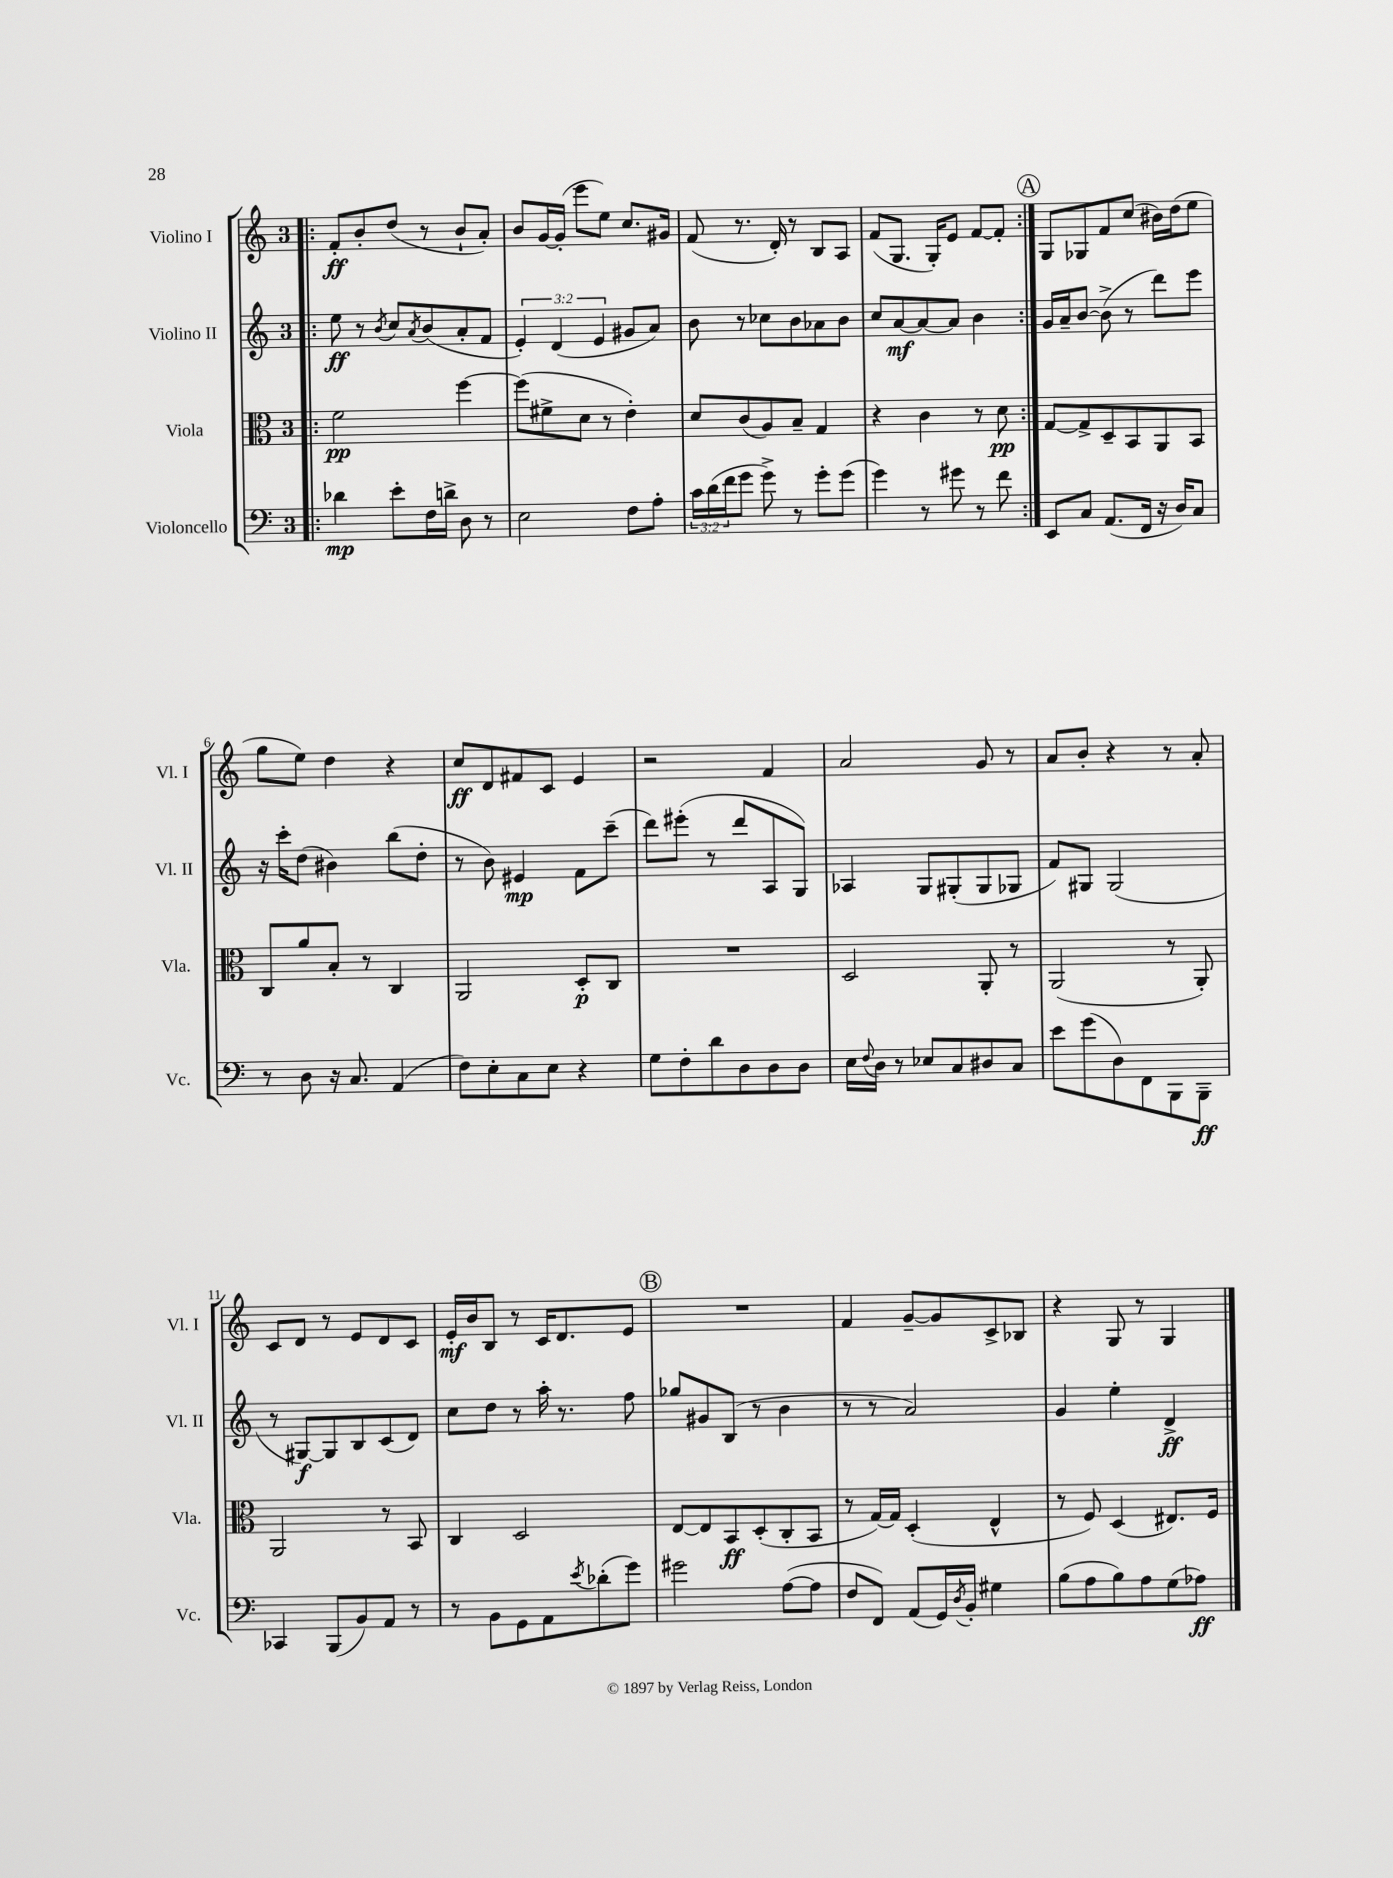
<<
\new StaffGroup <<
\new Staff = "s0" \with { instrumentName = "Violino I" shortInstrumentName = "Vl. I" } {
    \clef treble \key c \major \once \override Staff.TimeSignature.style = #'single-digit \time 3/4
    \repeat volta 2 { \bar ".|:" f'8-.\ff b'8-. d''8( r8 b'8-! a'8-.) |
    b'8 g'16~ g'16-.( e'''8 e''8) c''8. gis'16 |
    f'8( r8. d'16-.) r8 b8 a8 |
    f'8( g8. g16-.) e'8 f'8~ f'8-. | }
    \mark \markup { \circle "A" } g8 ges8 f'8 c''8( bis'16) d''16( e''8 |
    g''8 e''8) d''4 r4 |
    c''8\ff d'8 fis'8 c'8 e'4 |
    r2 f'4 |
    a'2 g'8 r8 |
    a'8 b'8-. r4 r8 a'8-. |
    c'8 d'8 r8 e'8 d'8 c'8 |
    e'16-.\mf b'16 b8 r8 c'16 d'8. e'8 |
    \mark \markup { \circle "B" } R2. |
    f'4 g'8~-- g'8 c'8-> bes8 |
    r4 g8 r8 g4 \bar "|." |
}
\new Staff = "s1" \with { instrumentName = "Violino II" shortInstrumentName = "Vl. II" } {
    \clef treble \key c \major \once \override Staff.TimeSignature.style = #'single-digit \time 3/4 \override Staff.TupletNumber.text = #tuplet-number::calc-fraction-text
    \repeat volta 2 { \bar ".|:" e''8\ff r8 \acciaccatura { b'8 } c''8 \acciaccatura { a'8 } b'8( a'8-. f'8 |
    \tuplet 3/2 { e'4-.) d'4( e'4 } gis'8 a'8) |
    b'8 r8 ces''8 b'8 aes'8 b'8 |
    c''8 a'8~\mf a'8~ a'8 b'4 | }
    \mark \markup { \circle "A" } g'16 a'16-- b'8~ b'8->( r8 d'''8) e'''8 |
    r16 c'''16-. d''8( bis'4) b''8( d''8-. |
    r8 b'8) eis'4\mp f'8 c'''8--( |
    d'''8) eis'''8-.( r8 d'''8 a8 g8) |
    aes4 g8 gis8-.( gis8 ges8 |
    f'8) gis8 gis2( |
    r8 gis8~\f) gis8 b8 c'8( d'8) |
    c''8 d''8 r8 a''16-. r8. f''8 |
    \mark \markup { \circle "B" } ges''8 gis'8 b8( r8 b'4 |
    r8 r8 a'2) |
    g'4 e''4-. d'4->\ff \bar "|." |
}
\new Staff = "s2" \with { instrumentName = "Viola" shortInstrumentName = "Vla." } {
    \clef alto \key c \major \once \override Staff.TimeSignature.style = #'single-digit \time 3/4
    \repeat volta 2 { \bar ".|:" f'2\pp f''4~ |
    f''8( fis'8-> d'8 r8 e'4-.) |
    d'8 c'8( a8) b8-- g4 |
    r4 c'4 r8 d'8\pp | }
    \mark \markup { \circle "A" } g8~ g8-> d8-- b,8 a,8 b,8 |
    c8 a'8 b8-. r8 c4 |
    a,2 d8-.\p c8 |
    R2. |
    d2 a,8-. r8 |
    a,2( r8 a,8-.) |
    a,2 r8 b,8 |
    c4 d2 |
    \mark \markup { \circle "B" } e8~ e8 b,8\ff d8-.( c8-. b,8 |
    r8 g16~) g16 d4-.( e4-^ |
    r8 f8) d4( eis8.) f16 \bar "|." |
}
\new Staff = "s3" \with { instrumentName = "Violoncello" shortInstrumentName = "Vc." } {
    \clef bass \key c \major \once \override Staff.TimeSignature.style = #'single-digit \time 3/4 \override Staff.TupletNumber.text = #tuplet-number::calc-fraction-text
    \repeat volta 2 { \bar ".|:" des'4\mp e'8-. f16 d'16-> d8 r8 |
    e2 f8 a8-. |
    \tuplet 3/2 { c'16 d'16( f'16 } g'8 g'8->) r8 g'8-. g'8( |
    g'4) r8 gis'8 r8 f'8 | }
    \mark \markup { \circle "A" } e,8 c8 a,8.( f,16 r16 d16) c8 |
    r8 d8 r16 c8. a,4( |
    f8) e8-. c8 e8 r4 |
    g8 f8-. d'8 d8 d8 d8 |
    e16 \appoggiatura { f8 } d16 r8 ees8 c8 dis8 c8 |
    e'8 g'8( d8) f,8 b,,8 b,,8--\ff |
    ces,4 b,,8( b,8) a,8 r8 |
    r8 b,8 g,8 a,8 \acciaccatura { e'8 } des'8-.( g'8) |
    \mark \markup { \circle "B" } gis'2 a8~( a8 |
    f8 f,8) a,8( g,16) \acciaccatura { d8 } b,16-. gis4 |
    b8( a8 b8) a8 g8( aes8\ff) \bar "|." |
}
>>
>>
